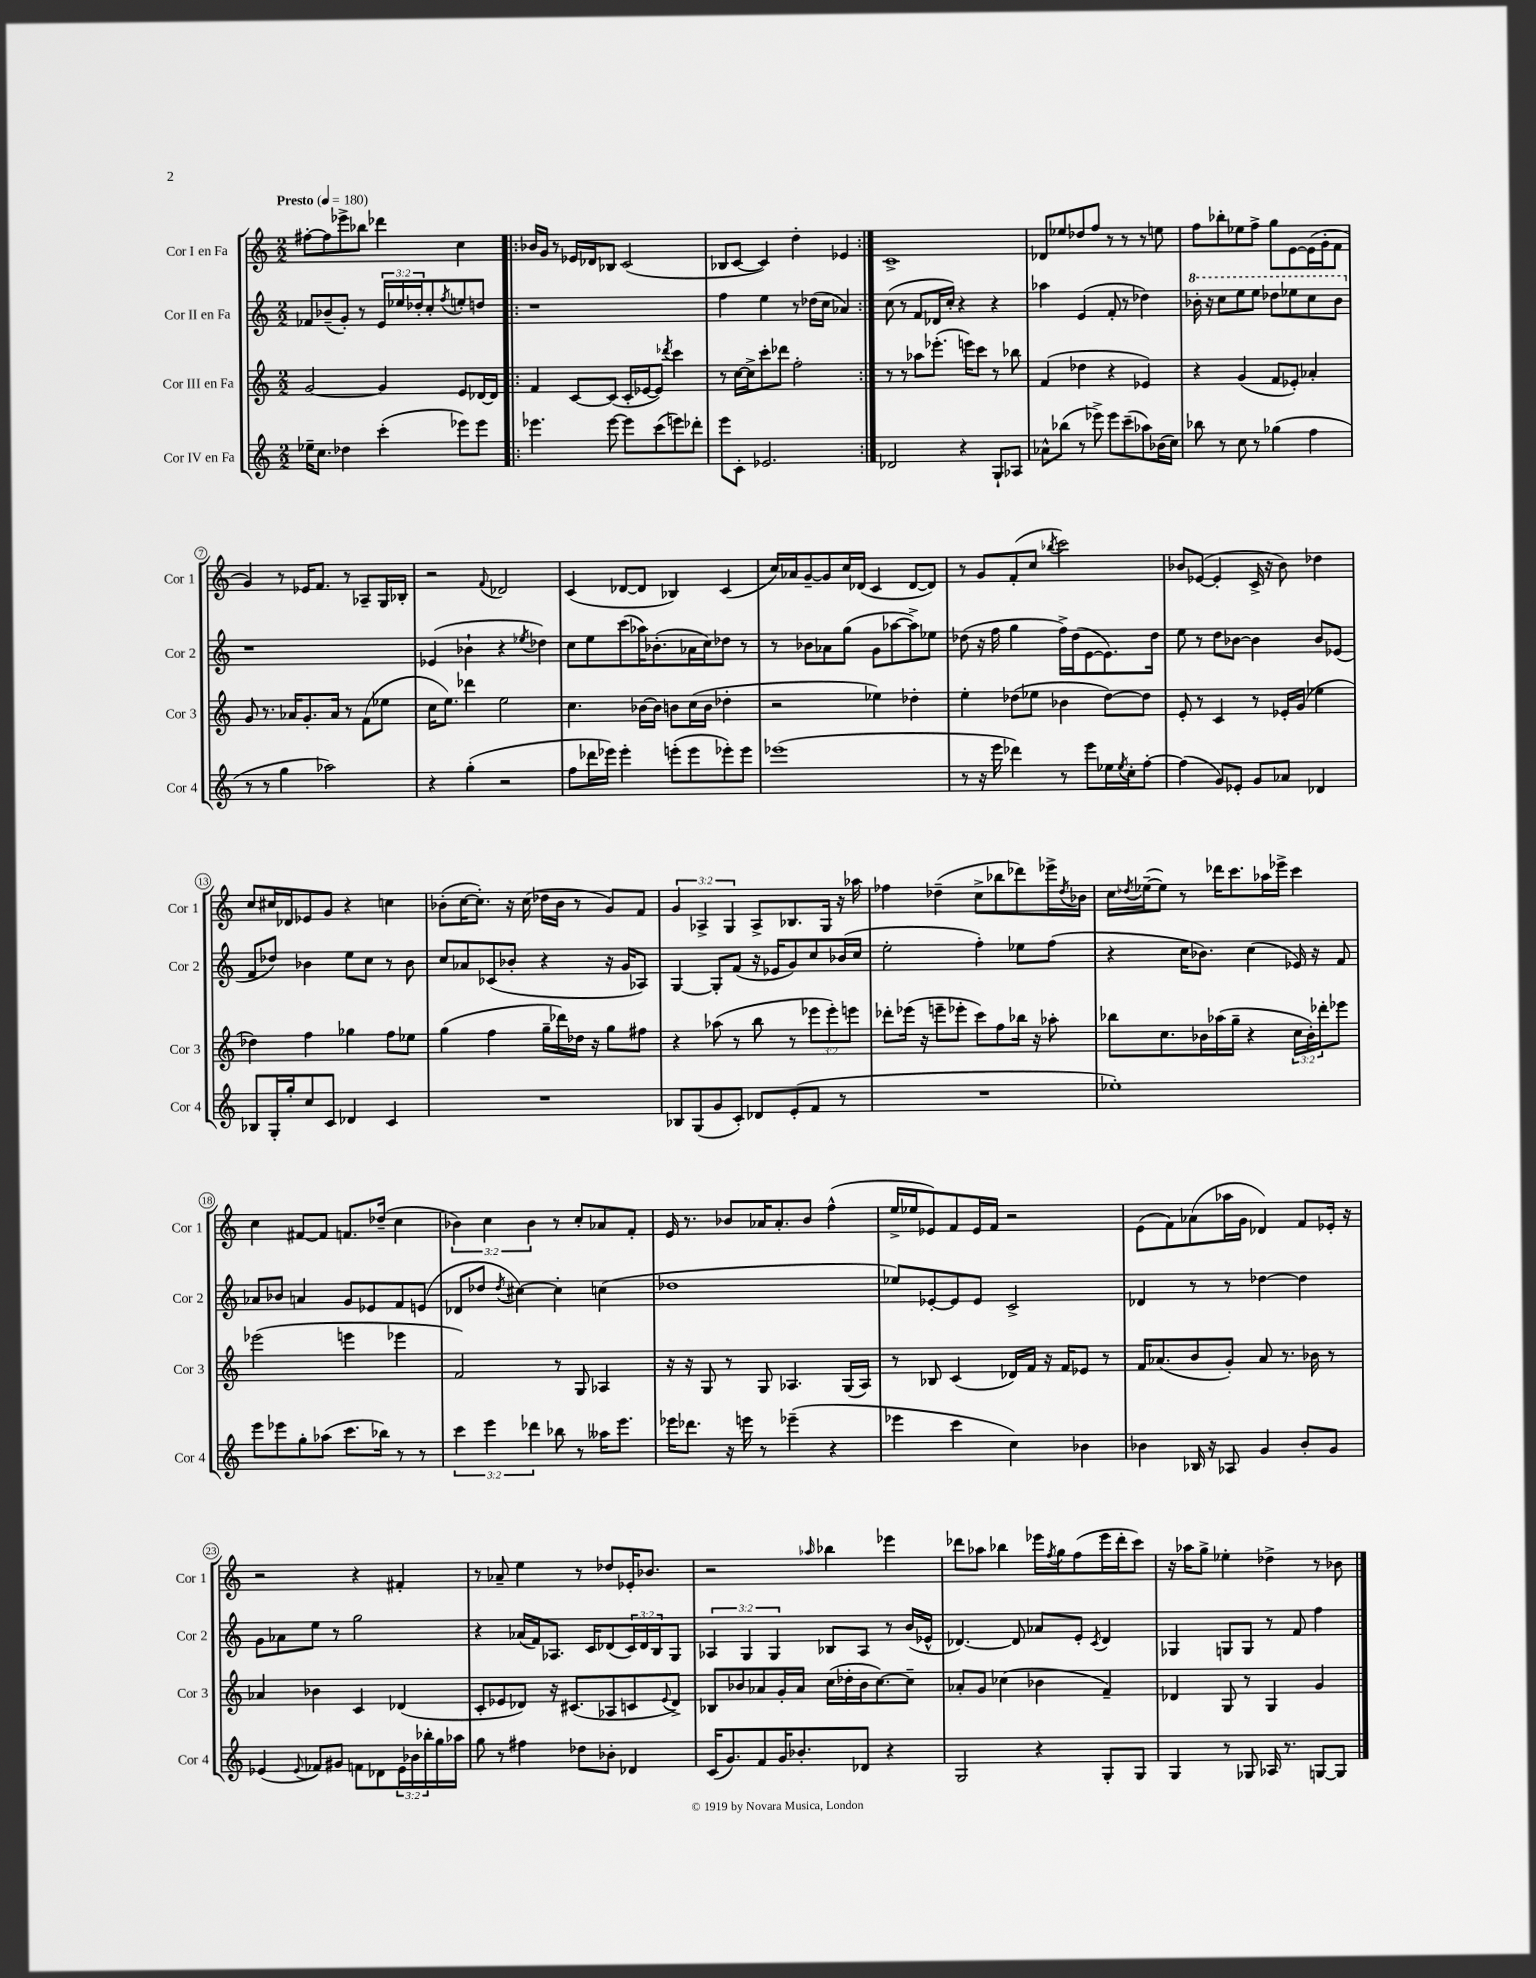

**kern	**kern	**kern	**kern
*part4	*part3	*part2	*part1
*staff4	*staff3	*staff2	*staff1
*I"Cor IV en Fa	*I"Cor III en Fa	*I"Cor II en Fa	*I"Cor I en Fa
*I'Cor 4	*I'Cor 3	*I'Cor 2	*I'Cor 1
*clefG2	*clefG2	*clefG2	*clefG2
*k[]	*k[]	*k[]	*k[]
*M2/2	*M2/2	*M2/2	*M2/2
*MM180	*MM180	*MM180	*MM180
=1	=1	=1	=1
!	!	!	!LO:TX:a:B:t=Presto
16ee-X~\KL	[2g/	8f-X/L	[8ff#X'\L
8.cc\J	.	.	.
.	.	(8b-X~/	8ff#\]
4dd-X\	.	8g'/J)	8eee-X^\
.	.	8r	8bb-X\J
(4ccc'\	4g/]	24e/LL	4ddd-X\
.	.	24ee-X/	.
.	.	24dd-X'/J	.
.	.	8cc'/	.
.	.	8qff/	.
8eee-X\L)	8e/L	8een'/	4cc\
8eee-\J	[16d-X/L	8ddn/J	.
.	16d-/JJ]	.	.
=2!|:	=2!|:	=2!|:	=2!|:
4.eee-X\	4f/	1r	16b-X/LL
.	.	.	16g/JJ
.	.	.	8r
.	[8c/L	.	16e-X/LL
.	.	.	16d-X/J
[8eee-\	(8c/J]	.	8B-X/J
8eee-\L]	16c'/LL	.	(2c/
.	[16e-X/J	.	.
(8ccc\	8e-/J])	.	.
.	8qddd-X/	.	.
8eeen\)	4ccc\	.	.
8ddd-X'\J	.	.	.
=3	=3	=3	=3
8eee\L	8r	4ff\	8B-X/L
8c'\J	[16cc\LL	.	[8c/J
.	16cc^\J]	.	.
2.e-X/	8ccc'\	4ee\	4c/])
.	8ddd-X\J	.	.
.	2ff'\	8r	4dd'\
.	.	(16dd-X\LL	.
.	.	16cc\JJ	.
.	.	4a-X/)	4e-X/
=4:|!	=4:|!	=4:|!	=4:|!
2d-X/	8r	(8cc\	1c^
.	8r	8r	.
.	8aa-X\L	8f/L	.
.	(8.eee-X'\J	16d-X/L	.
.	.	16cc'/JJ)	.
4r	.	4r	.
.	16eeen\KL)	.	.
.	8ccc\J	.	.
8G`/L	8r	4r	.
8A-X/J	8bb-X\	.	.
=5	=5	=5	=5
8a-X^^\L	(4f/	4aa-X\	8d-X/L
(8bb-X\J	.	.	8ee-X/
8r	4dd-X\	(4e/	8dd-X/
8eee-X^\)	.	.	8ff/J
8eee-\L	4r	8f'/	8r
(8ccc~\	.	8r	8r
8aa-X\)	4e-X/)	4dd-X\)	8r
(16b-X\L	.	.	8een\
16cc\JJ)	.	.	.
=6	=6	=6	=6
*	*	*8va	*
8bb-X\	4r	16bb-X'\	8ff\L
.	.	16r	.
8r	.	8ccc\L	8bb-X'\
8cc\	(4g/	8eee\	8ee-X\
8r	.	8eee\J	8ff^\J
(4gg-X\	8f/L	8ddd-X\L	8gg\L
.	8e-X'/J)	8eee-X\	[8e\
4ff\	4a-X'/	8ccc\	(16e\L]
.	.	.	16g'\J
.	.	8bb-\J	8f\J
!!LO:LB:g=z
=7	=7	=7	=7
*	*	*X8va	*
8r	8g/	1r	4g/)
8r	8.r	.	.
4gg\	.	.	8r
.	16a-X/KL	.	.
.	8.g'/	.	16e-X/KL
.	.	.	8.f/J
2aa-X\)	.	.	.
.	16a-/Jk	.	.
.	8r	.	8r
.	(8f\L	.	8A-X~/L
.	8ee-X\J	.	16G/L
.	.	.	16B-X'/JJ
=8	=8	=8	=8
4r	16cc\KL	(4e-X/	2r
.	8.ee\J)	.	.
(4gg'\	4ddd-X\	4b-X`\	.
.	.	.	8qqf/
2r	2ee\	4r	2d-X/
.	.	8qee-X/	.
.	.	4dd-X\)	.
=9	=9	=9	=9
8ff\L	4.cc\	8cc\L	(4c/
16ddd-X\L	.	8ee\	.
16eee-X\JJ)	.	.	.
4eee-'\	.	(8ccc\	[8d-X/L
.	[16b-X\LL	16aa-X\K)	8d-/J]
.	16b-\JJ]	(8.b-X'\	.
(8eeen'\L	8bn\L	.	4B-X/)
8eee\	(16cc\L	16a-X\L	.
.	16b\JJ	16cc\J)	.
8eee-X'\)	4dd-X'\	8dd-X\J	(4c/
8eee-\J	.	8r	.
=10	=10	=10	=10
(1eee-X	2r	8r	16cc/LL)
.	.	.	16a-X/J
.	.	8b-X\L	[8g~/
.	.	8a-X\	8g/]
.	.	(8gg\J	16cc/L
.	.	.	(16d-X/JJ
.	4ee-X\)	8g\L	4c/
.	.	[8aa-X\	.
.	4dd-X'\	8aa-^\])	[8d-/L
.	.	8ee-X\J	8d-/J])
=11	=11	=11	=11
8r	4ee'\	(8dd-X\	8r
16r	.	16r	8g/L
16eee\	.	16ff\	.
4ddd-X\)	(8dd-X\L	4gg\	(8f'/
.	8ee-X\J	.	8cc/J
.	.	.	8qbb-X/
8r	4b-X\	16ff^\LL)	2ccc\)
.	.	(16dd-\J	.
8eee\L	.	[8e\	.
16ee-X\L	[8dd-\L)	8.e\])	.
8qee-/	.	.	.
16cc'\J	.	.	.
[8ff'\J	8dd-\J]	.	.
.	.	16dd-\Jk	.
=12	=12	=12	=12
(4ff\]	8e'/	8ee\	8b-X/L
.	8r	8r	([8e-X/J
8g/L)	4c/	8dd\L	4e-'/]
8e-X'/J	.	[8b-X\J	.
8g/L	8r	4b-\]	16c^/
.	.	.	16r
8a-X/J	16e-X'/LL	.	8b-\)
.	(16g/JJ	.	.
4d-X/	4ee-X\	8b-/L	4dd-X\
.	.	(8e-X/J	.
!!LO:LB:g=z
=13	=13	=13	=13
8B-X/L	4dd-X\)	8f/L	8cc/L
16G'/L	.	8dd-X/J)	16cc#X/L
16gg'/J	.	.	16d-X/J
8cc/	4ff\	4b-X\	8e-X/
8c/J	.	.	8g/J
4d-X/	4gg-X\	8ee\L	4r
.	.	8cc\J	.
4c/	8ff\L	8r	4ccn\
.	8ee-X\J	8b-\	.
=14	=14	=14	=14
1r	(4gg\	8cc/L	(8b-X'\L
.	.	8a-X/	[16cc\K
.	.	.	8.cc'\J])
.	4ff\	(8c-X/	.
.	.	8b-X'/J	16r
.	.	.	(16cc\
.	16gg~\LL	4r	16dd-X\LL
.	16ddd-X\)	.	16b-\JJ
.	16dd-X\JJ	.	8r
.	16r	.	.
.	8gg\L	16r	8g/L)
.	.	16g/KL	.
.	8ff#X\J	8A-X/J)	8f/J
=15	=15	=15	=15
8B-X/L	4r	[4G/	6g/
(8G/	.	.	.
.	.	.	6A-X^/
8g/	(8aa-X\	8G'/L]	.
.	.	.	6G/
8c'/J)	8r	(8f/J	.
8d-X/L	8bb\	16r	8A-^/L
.	.	16e-X/KL	.
(8e'/	8r	8g/)	8.B-X/
8f/J	12eee-X\L	8cc/	.
.	.	.	16G/Jk
.	12eee-'\)	.	.
8r	.	(16b-X/L	16r
.	12eeen\J	.	.
.	.	16cc/JJ	16aa-X\
=16	=16	=16	=16
1r	8ddd-X'\L	2ee'\	4ff-X\
.	(16eee-X\Jk	.	.
.	16r	.	.
.	8eeen~\L	.	(4dd-X~\
.	8eee-X'\J	.	.
.	8ccc\L)	4ff'\)	8cc^\L
.	8ff\	.	8bb-X\
.	16bb-X\Jk	8ee-X\L	8ddd-X\)
.	16r	.	.
.	8aa-X'\	(8ff\J	16eee-X^\L
.	.	.	8qdd-/
.	.	.	16b-X\JJ
=17	=17	=17	=17
1ee-X')	8bb-X\L	4r	16cc\LL
.	.	.	8qdd-X/
.	.	.	([16ee-X~\J
.	8.cc\	.	8ee-\J])
.	.	16cc\KL	8r
.	16b-X\L	8.b-X\J)	.
.	(16aa-X\	.	16ddd-X\KL
.	16gg~\JJ	.	8.ccc\
.	4r	(4cc\	.
.	.	.	16aa-X\L
.	.	.	16eee-X^\JJ
.	24cc\LL	16e-X/)	4ccc\
.	24b-'\)	.	.
.	.	16r	.
.	24ddd-X'\J	.	.
.	8eee-X\J	8f/	.
!!LO:LB:g=z
=18	=18	=18	=18
8eee\L	(2eee-X\	8a-X/L	4cc\
8eee-X\	.	8b-X/J	.
8gg'\	.	4an/	[8f#X/L
(8aa-X\J	.	.	8f#/J]
8.ccc\L	4eeen\	8g/L	8.fn/L
.	.	8e-X/	.
16bb-X\Jk)	.	.	(16dd-X~/Jk
8r	4eee-X\	8f/	4cc\
8r	.	(8en/J	.
=19	=19	=19	=19
6ccc\	2f/)	8d-X/L	6b-X\)
.	.	8dd-X/J	.
6eee\	.	.	6cc\
.	.	8qdd-/	.
.	.	[4cc#X\)	.
6ddd-X\	.	.	6b-\
8bb-X\	8r	4cc#'\]	8r
8r	8G/	.	8cc'/L
16aa--X\KL	4A-X/	(4ccn\	8a-X/
8.eee\J	.	.	.
.	.	.	8f'/J
=20	=20	=20	=20
16eee-X\KL	16r	1dd-X	16e/
8.ddd-X\J	16r	.	8.r
.	8G/	.	.
16r	8r	.	8b-X/L
16eeen\	.	.	.
8r	8G/	.	16a-X/K
.	.	.	8.a-'/
(4eee-X~\	4.A-X/	.	.
.	.	.	8b-/J
4r	.	.	(4ff^^\
.	(16G/LL	.	.
.	16A-/JJ)	.	.
=21	=21	=21	=21
4eee-X\	8r	8ee-X/L)	16ee^/LL
.	.	.	16ee-X/J
.	8B-X/	[8e-X'/	8e-X/)
4ccc\	(4c/	8e-/]	8f/
.	.	8e-/J	16e-/L
.	.	.	16f/JJ
4cc\)	16d-X/LL)	2c^/	2r
.	16f/JJ	.	.
.	16r	.	.
.	16f/KL	.	.
4b-X\	8e-X/J	.	.
.	8r	.	.
=22	=22	=22	=22
4b-X\	16f/KL	4d-X/	(8e\L
.	(8.a-X/	.	.
.	.	.	8f\)
16B-X/	8b/	8r	(8a-X\
16r	.	.	.
8A-X/	8g'/J)	8r	16aa-X\L
.	.	.	16g\JJ
4g/	8a-/	[4dd-X\	4d-X/)
.	8.r	.	.
8b-'/L	.	4dd-\]	8f/L
.	16b-X\	.	.
8g/J	8r	.	16e-X'/Jk
.	.	.	16r
!!LO:LB:g=z
=23	=23	=23	=23
(4e-X/	4a-X/	8g\L	2r
.	.	8a-X\	.
8qqe-/	.	.	.
8f-X/L)	4b-X\	8ee\J	.
8g#X/J	.	8r	.
8fn\L	4c/	2gg\	4r
8d-X\	.	.	.
24e-\L	(4d-X/	.	4f#X'/
24b-X\	.	.	.
24bb-X'\	.	.	.
16gg\	.	.	.
16aa-X\JJ	.	.	.
=24	=24	=24	=24
8gg\	8c'/L	4r	8r
8r	8e-X/	.	8a-X~/
4ff#X\	8d-X/J)	(16a-X/LL	4ee\
.	.	16f/J)	.
.	16r	8.A-X/J	.
.	(8.c#X/L	.	.
8dd-X\L	.	.	8r
.	.	16c/KL	.
8b-X'\J	8A-X/	(8d-X/	8dd-X/L
4d-X/	8cn/	24c/L)	16e-X'/K
.	.	24d-/	.
.	.	.	8.b-X/J
.	.	24B/J	.
.	8qqe-/	.	.
.	8d-^/J)	8G/J	.
=25	=25	=25	=25
(16c/KL	8B-X/L	6A-X/	2r
8.g/)	.	.	.
.	8b-X/	.	.
.	.	6G/	.
8f/	8a-X/	.	.
.	.	6G/	.
16g/K	16g'/L	.	.
8.b-X'/	16a-/JJ	.	.
.	.	.	16qqaa-X/
.	(16cc\LL	8B-X/L	4bb-X\
.	16dd-X'\	.	.
8d-X/J	16b-\J	8A-/J	.
.	[8.cc\)	.	.
4r	.	8r	4eee-X\
.	8cc~\J]	(16b/LL	.
.	.	16e-X^^/JJ	.
=26	=26	=26	=26
2G/	8a-X'/L	[4.d-X/)	8ddd-X\L
.	8g/J	.	8aa-X\J
.	(4cc-X\	.	4bb-X\
.	.	8d-/]	.
4r	4b-X\	8a-X/L	16eee-X\LL
.	.	.	8qff/
.	.	.	16gg\J
.	.	8e'/J	(8ff\
.	.	8qc/	.
8G'/L	4f~/)	4d-/	16eee-\L
.	.	.	16ddd-'\J
8G/J	.	.	8ccc\J)
=27	=27	=27	=27
4G/	4d-X/	4G-X/	16r
.	.	.	16aa-X\KL
.	.	.	8gg^\J
8r	8G/	8Gn/L	4ee-X'\
8G-X/	8r	8G/J	.
16A-X/	4G/	8r	4dd-X^\
8.r	.	.	.
.	.	8f/	.
[8Gn/L	4g/	4ff\	8r
8G/J]	.	.	8b-X\
==	==	==	==
*-	*-	*-	*-
